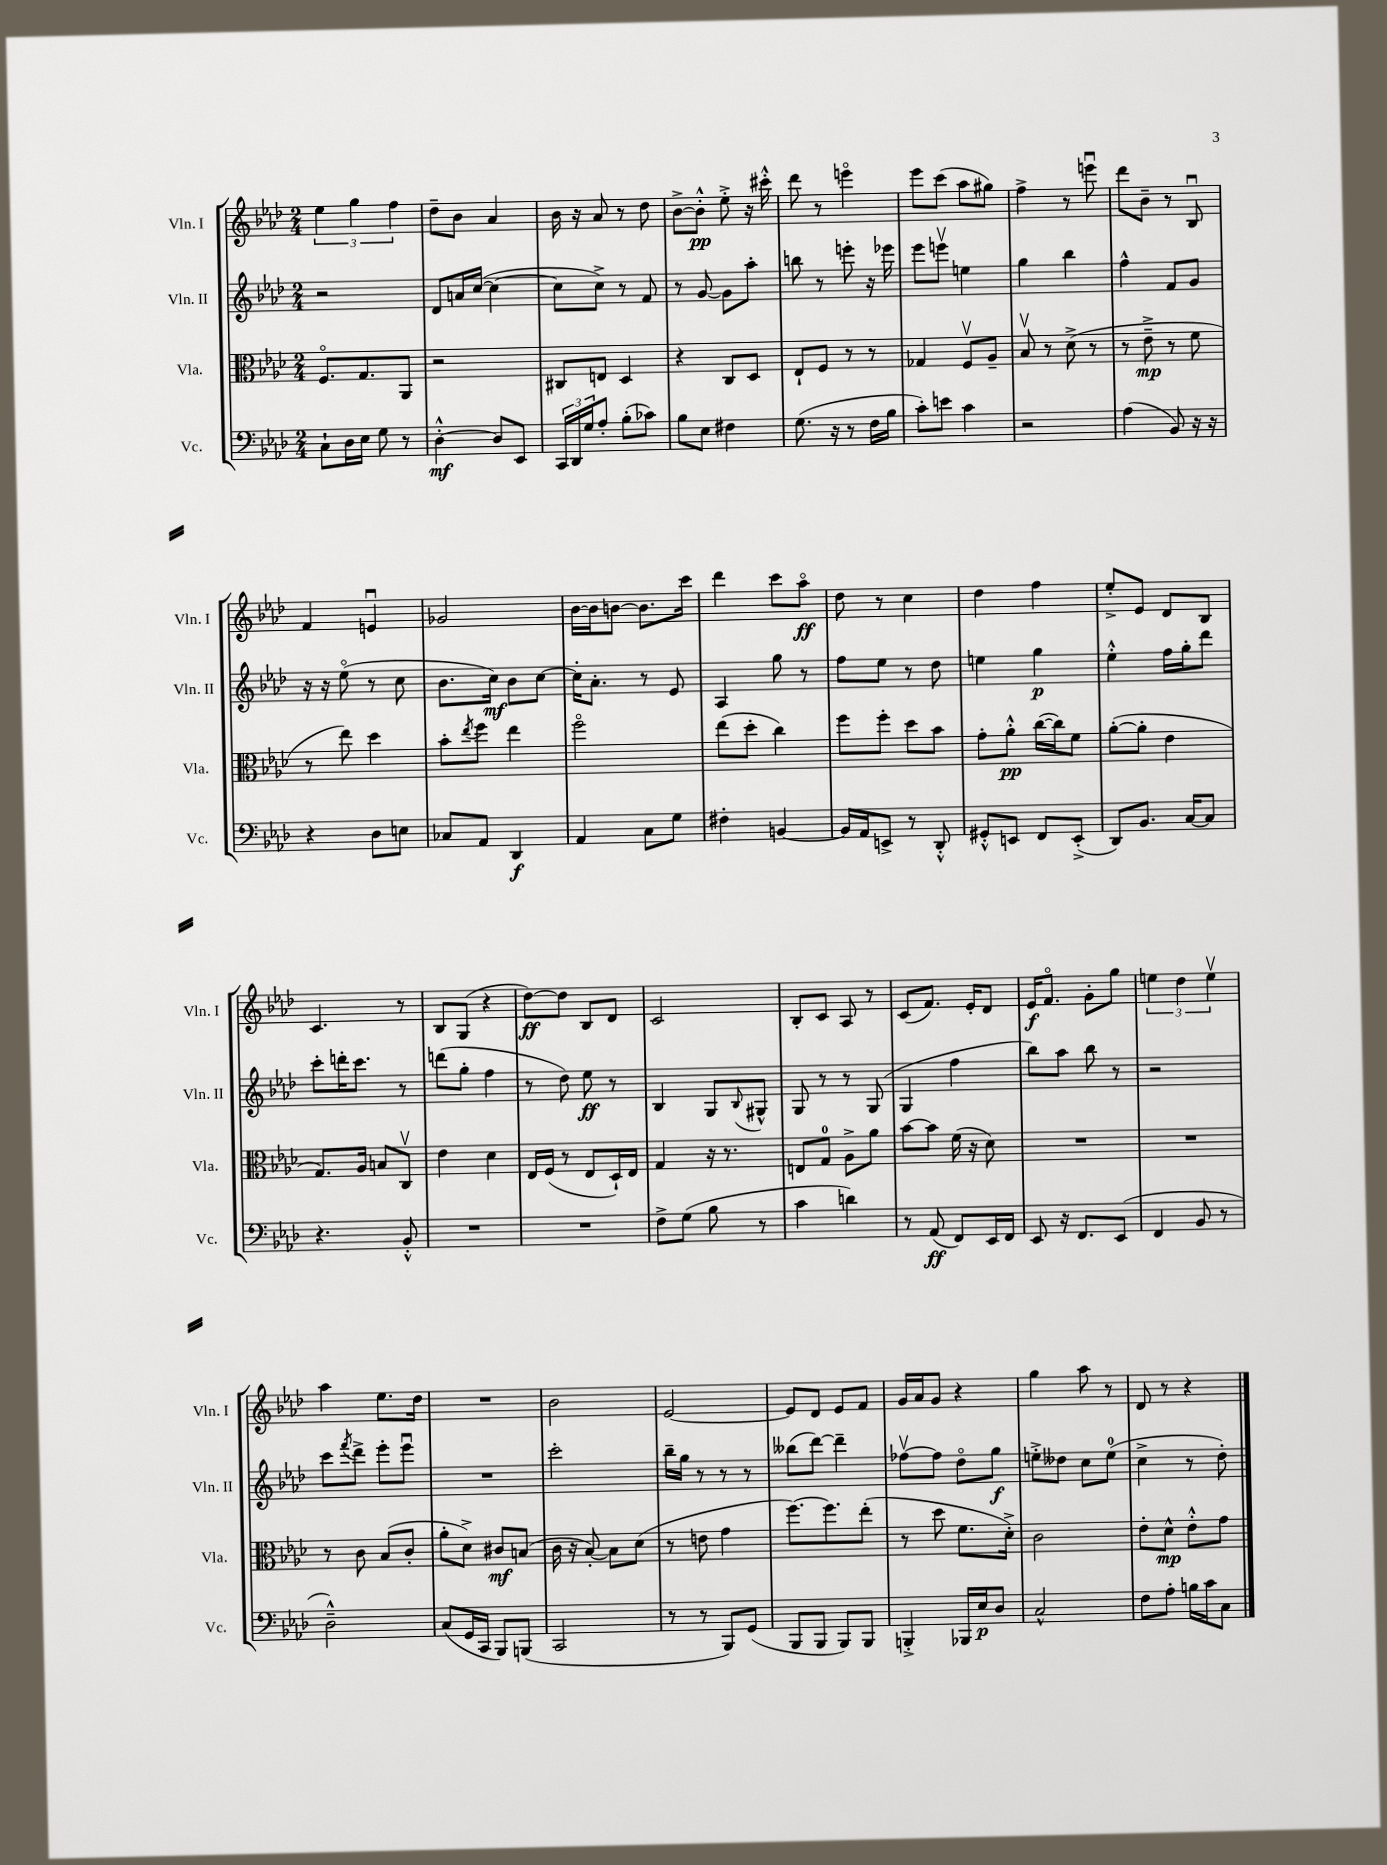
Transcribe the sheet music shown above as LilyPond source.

<<
\new StaffGroup <<
\new Staff = "s0" \with { instrumentName = "Vln. I" shortInstrumentName = "Vln. I" } {
    \clef treble \key aes \major \numericTimeSignature \time 2/4
    \tuplet 3/2 { ees''4 g''4 f''4 } |
    des''8-- bes'8 aes'4 |
    bes'16 r16 aes'8 r8 des''8 |
    bes'8~-> bes'8-.-^\pp ees''8-.-> r16 cis'''16-.-^ |
    des'''8 r8 e'''4\flageolet |
    ees'''8 c'''8( aes''8 gis''8) |
    f''4-> r8 e'''8\downbow |
    des'''8 bes'8-- r8 bes8\downbow |
    f'4 e'4\downbow |
    ges'2 |
    bes'16~ bes'16 b'8~ b'8. c'''16 |
    des'''4 c'''8 aes''8\flageolet\ff |
    des''8 r8 c''4 |
    des''4 f''4 |
    ees''8-.-> ees'8 des'8 bes8 |
    c'4. r8 |
    bes8 g8( r4 |
    des''8~\ff) des''8 bes8 des'8 |
    c'2 |
    bes8-. c'8 aes8 r8 |
    c'8( f'8.) ees'16-. des'8 |
    ees'16\f f'8.\flageolet g'8-. g''8 |
    \tuplet 3/2 { e''4 des''4 e''4\upbow } |
    aes''4 ees''8. des''16 |
    R2 |
    bes'2 |
    ees'2~ |
    ees'8 des'8 ees'8 f'8 |
    g'16 aes'16 g'8 r4 |
    g''4 aes''8 r8 |
    des'8 r8 r4 \bar "|." |
}
\new Staff = "s1" \with { instrumentName = "Vln. II" shortInstrumentName = "Vln. II" } {
    \clef treble \key aes \major \numericTimeSignature \time 2/4
    r2 |
    des'8 a'16 c''16~( c''4~ |
    c''8 c''8->) r8 f'8 |
    r8 g'8~ g'8 aes''8-. |
    b''8 r8 e'''8-. r16 ees'''16 |
    ees'''8 e'''8\upbow e''4 |
    g''4 bes''4 |
    f''4-^ f'8 g'8 |
    r16 r16 ees''8\flageolet( r8 c''8 |
    bes'8. c''16\mf) bes'8 c''8~ |
    c''16-. aes'8.-. r8 ees'8 |
    aes4 g''8 r8 |
    f''8 ees''8 r8 des''8 |
    e''4 g''4\p |
    ees''4-.-^ f''16 g''16-. des'''8 |
    c'''8-. d'''16-. c'''8. r8 |
    d'''8( g''8-. f''4 |
    r8 des''8) ees''8\ff r8 |
    bes4 g8 \appoggiatura { bes8 } gis8-^ |
    g8 r8 r8 g8( |
    g4 f''4 |
    bes''8) aes''8 bes''8 r8 |
    r2 |
    c'''8 \acciaccatura { f'''8 } des'''8-> ees'''8-. ees'''8\downbow |
    R2 |
    c'''2-. |
    bes''16-- g''16 r8 r8 r8 |
    beses''8( des'''8~) des'''4-- |
    fes''8~\upbow fes''8 des''8\flageolet g''8\f |
    e''8-.-> deses''8 c''8 e''8-0( |
    c''4-> r8 des''8-.) \bar "|." |
}
\new Staff = "s2" \with { instrumentName = "Vla." shortInstrumentName = "Vla." } {
    \clef alto \key aes \major \numericTimeSignature \time 2/4
    f8.\flageolet g8. aes,8 |
    r2 |
    cis8 e8 des4 |
    r4 c8 des8 |
    ees8-! f8 r8 r8 |
    ges4 f8\upbow aes8-- |
    bes8\upbow r8 des'8->( r8 |
    r8 ees'8--->\mp r8 f'8 |
    r8 ees''8) des''4 |
    bes'8-. \acciaccatura { ees''8 } f''8 ees''4 |
    f''2\flageolet |
    ees''8( des''8-. c''4) |
    f''8 f''8-. des''8 bes'8 |
    g'8-. aes'8-.-^\pp c''16~( c''16) f'8 |
    aes'8~-.( aes'8-. ees'4 |
    g8.) aes16 b8 c8\upbow |
    ees'4 des'4 |
    ees16 f16( r8 ees8 des16-!) ees16 |
    g4 r16 r8. |
    e8 g8-0 aes8-> aes'8 |
    bes'8~ bes'8 f'16( r16 des'8) |
    R2 |
    R2 |
    r8 c'8 bes8( c'8-. |
    aes'8-. des'8->) cis'8\mf b8( |
    c'16 r16 bes8~-.) bes8 des'8( |
    r8 e'8 g'4 |
    f''8.~) f''8. ees''8-.( |
    r8 des''8 f'8. des'16-.->) |
    c'2 |
    ees'8-. des'8-^\mp ees'8-.-^ g'8 \bar "|." |
}
\new Staff = "s3" \with { instrumentName = "Vc." shortInstrumentName = "Vc." } {
    \clef bass \key aes \major \numericTimeSignature \time 2/4
    c8-! des16 ees16 g8 r8 |
    des4~-.-^\mf des8 ees,8 |
    \tuplet 3/2 { c,16 des,16 g16 } aes8-. bes8-.( ces'8) |
    bes8 ees8 fis4 |
    g8.( r16 r8 f16 bes16 |
    c'8-.) e'8 c'4 |
    r2 |
    aes4( bes,8) r16 r16 |
    r4 des8 e8 |
    ces8 aes,8 des,4\f |
    aes,4 c8 g8 |
    fis4-. b,4~ |
    b,16 aes,16 e,8-> r8 des,8-.-^ |
    gis,8-.-^ e,8 f,8 e,8-.->( |
    des,8) bes,8. c16~ c8 |
    r4. bes,8-.-^ |
    R2 |
    R2 |
    f8-> g8( bes8 r8 |
    c'4 d'4) |
    r8 aes,8\ff( f,8) ees,16 f,16 |
    ees,8 r16 f,8. ees,8( |
    f,4 bes,8 r8 |
    des2---^) |
    c8( g,16 c,16 bes,,8) b,,8( |
    c,2 |
    r8 r8 bes,,8) g,8( |
    bes,,8 bes,,8 bes,,8) bes,,8 |
    b,,4-.-> bes,,16 ees16\p des8 |
    c2-^ |
    f8 aes8-. b16 c'16 c8 \bar "|." |
}
>>
>>
\layout { \context { \Score \remove "Bar_number_engraver" } }
